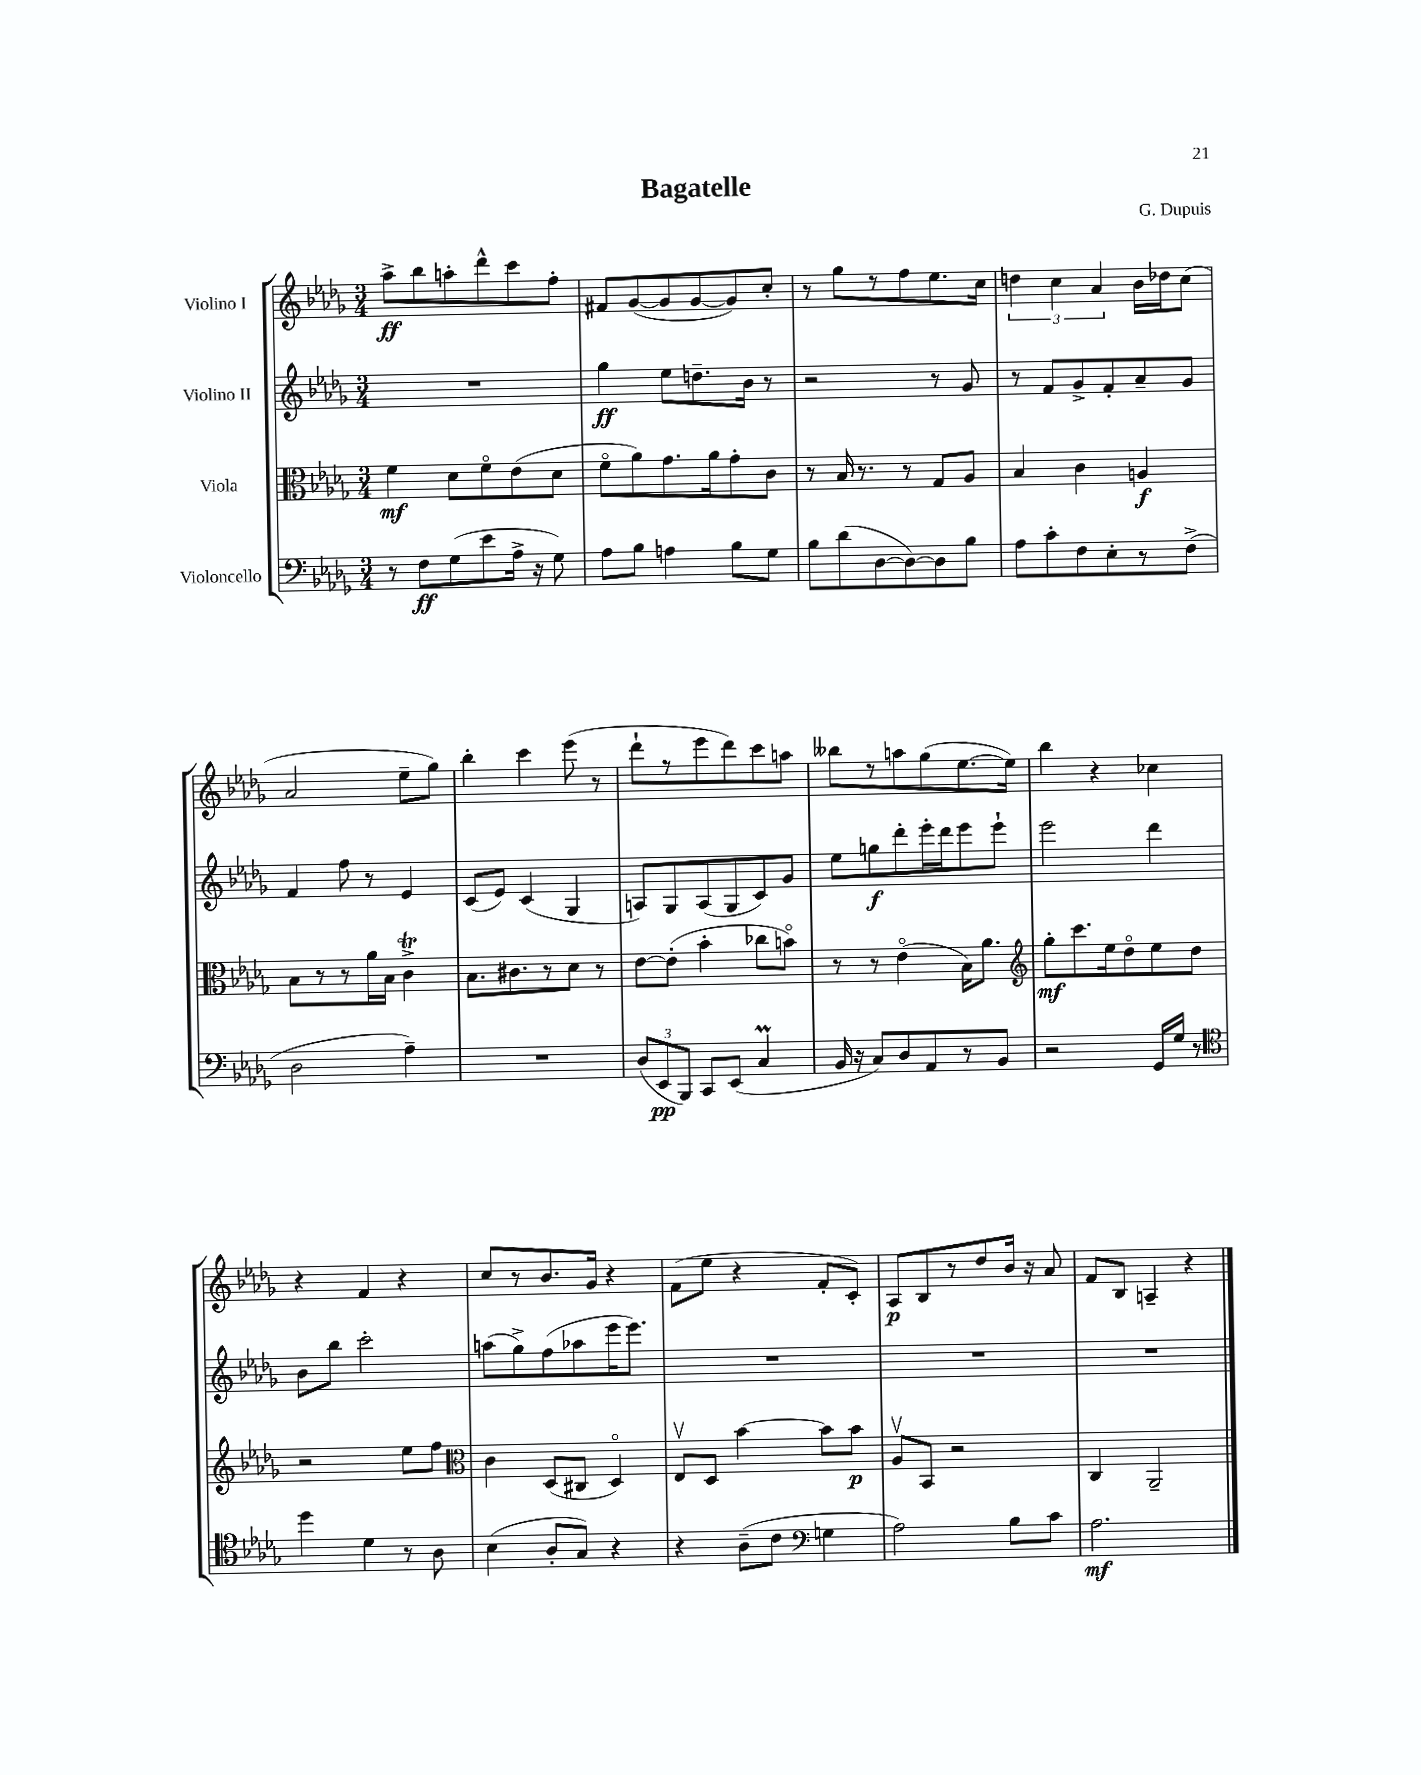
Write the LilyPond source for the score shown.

\header { title = "Bagatelle" composer = "G. Dupuis" }
<<
\new StaffGroup <<
\new Staff = "s0" \with { instrumentName = "Violino I" } {
    \clef treble \key des \major \numericTimeSignature \time 3/4
    \autoBeamOff aes''8[->\ff bes''8 a''8-. des'''8-^ c'''8 f''8]-. |
    fis'8[ ges'8~( ges'8 ges'8~ ges'8) c''8]-. |
    r8 ges''8[ r8 f''8 ees''8. c''16] |
    \tuplet 3/2 { d''4 c''4 aes'4 } bes'16[ des''16 c''8]( |
    aes'2 ees''8[-- ges''8]) |
    bes''4-. c'''4 ees'''8( r8 |
    des'''8[-! r8 ees'''8 des'''8) c'''8 a''8] |
    beses''8[ r8 a''8 ges''8( ees''8.~ ees''16]) |
    bes''4 r4 ces''4 |
    r4 f'4 r4 |
    c''8[ r8 bes'8. ges'16] r4 |
    f'8[( ees''8] r4 f'8[-. c'8]-.) |
    aes8[\p bes8 r8 des''8 bes'16] r16 aes'8 |
    f'8[ bes8] a4-- r4 \bar "|." |
}
\new Staff = "s1" \with { instrumentName = "Violino II" } {
    \clef treble \key des \major \numericTimeSignature \time 3/4
    \autoBeamOff R2. |
    ges''4\ff ees''8[ d''8.-- bes'16] r8 |
    r2 r8 ges'8 |
    r8 f'8[ ges'8-> f'8-. aes'8-- ges'8] |
    f'4 f''8 r8 ees'4 |
    c'8[( ees'8]) c'4( ges4 |
    a8[) ges8 a8( ges8 c'8) ges'8] |
    ees''8[ g''8\f des'''8-. ees'''16-. des'''16 ees'''8 ees'''8]-! |
    ees'''2 des'''4 |
    bes'8[ bes''8] c'''2-. |
    a''8[( ges''8->) f''8( aes''8 ees'''16 ees'''8.]) |
    R2. |
    R2. |
    R2. \bar "|." |
}
\new Staff = "s2" \with { instrumentName = "Viola" } {
    \clef alto \key des \major \numericTimeSignature \time 3/4
    \autoBeamOff f'4\mf des'8[ f'8\flageolet ees'8( des'8] |
    f'8[\flageolet aes'8) ges'8. aes'16 ges'8-. c'8] |
    r8 bes16 r8. r8 ges8[ aes8] |
    bes4 c'4 a4\f |
    bes8[ r8 r8 aes'16 bes16] c'4->\trill |
    bes8.[ cis'8. r8 des'8] r8 |
    ees'8[~ ees'8]-.( bes'4-. ces''8[ b'8]\flageolet) |
    r8 r8 ees'4\flageolet( bes16[) aes'8.] |
    \clef treble ges''8[-.\mf c'''8. ees''16 des''8\flageolet ees''8 des''8] |
    r2 ees''8[ f''8] |
    \clef alto c'4 des8[( cis8] des4\flageolet) |
    ees8[\upbow des8] bes'4~ bes'8[ bes'8]\p |
    aes8[\upbow bes,8] r2 |
    c4 aes,2-- \bar "|." |
}
\new Staff = "s3" \with { instrumentName = "Violoncello" } {
    \clef bass \key des \major \numericTimeSignature \time 3/4
    \autoBeamOff r8 f8[\ff ges8( ees'8 aes16]-> r16 ges8) |
    aes8[ bes8] a4 bes8[ ges8] |
    bes8[ des'8( des8~ des8~) des8 bes8] |
    aes8[ c'8-. f8 ees8-. r8 f8]->( |
    des2 aes4--) |
    R2. |
    \tuplet 3/2 { des8[( ees,8\pp bes,,8]) } c,8[ ees,8]( c4\prall |
    bes,16 r16 c8[) des8 aes,8 r8 bes,8] |
    r2 ges,16[ ges16] r8 |
    \clef tenor des''4 des'4 r8 aes8 |
    bes4( aes8[-. ges8]) r4 |
    r4 aes8[--( c'8] \clef bass g4 |
    aes2) bes8[ c'8] |
    aes2.\mf \bar "|." |
}
>>
>>
\layout { \context { \Score \remove "Bar_number_engraver" } }
